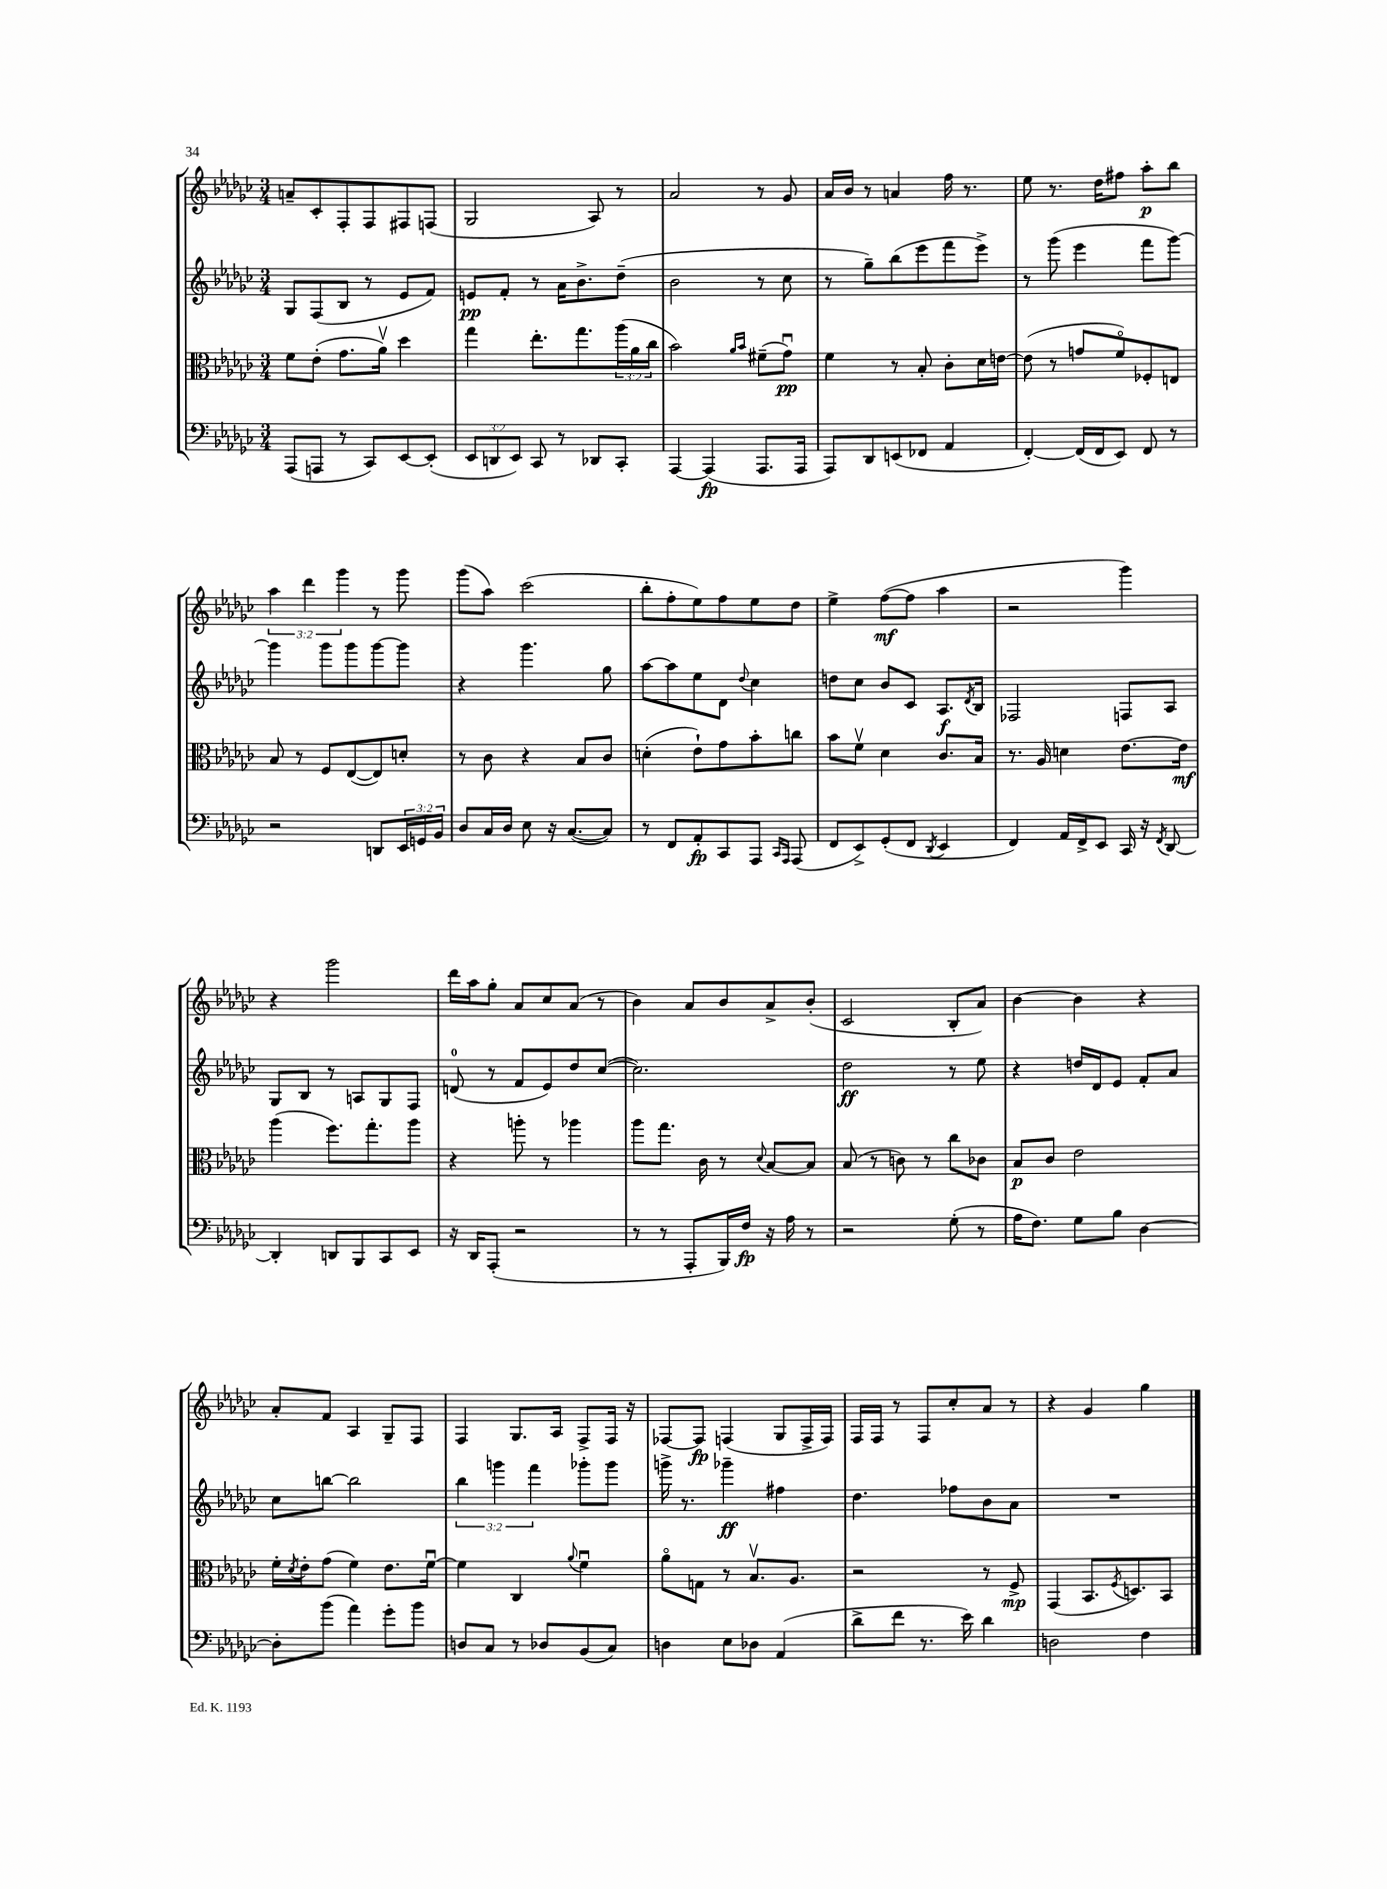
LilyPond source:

<<
\new StaffGroup <<
\new Staff = "s0" {
    \clef treble \key ges \major \numericTimeSignature \time 3/4 \override Staff.TupletNumber.text = #tuplet-number::calc-fraction-text
    a'8-- ces'8-. f8-. f8 fis8 f8( |
    ges2 aes8) r8 |
    aes'2 r8 ges'8 |
    aes'16 bes'16 r8 a'4 f''16 r8. |
    ees''8 r8. des''16 fis''8 aes''8-.\p bes''8 |
    \tuplet 3/2 { aes''4 des'''4 ges'''4 } r8 ges'''8 |
    ges'''8( aes''8) ces'''2( |
    bes''8-. f''8-. ees''8) f''8 ees''8 des''8 |
    ees''4-> f''8~\mf( f''8 aes''4 |
    r2 ges'''4) |
    r4 ges'''2 |
    des'''16 aes''16 ges''8-. aes'8 ces''8 aes'8( r8 |
    bes'4) aes'8 bes'8 aes'8-> bes'8-.( |
    ces'2 bes8-. aes'8) |
    bes'4~ bes'4 r4 |
    aes'8-. f'8 aes4 ges8-- f8 |
    f4 ges8. aes16 f8-> f16 r16 |
    fes8~ fes8\fp f4( ges8 f16-> f16) |
    f16 f16 r8 f8 ces''8-. aes'8 r8 |
    r4 ges'4 ges''4 \bar "|." |
}
\new Staff = "s1" {
    \clef treble \key ges \major \numericTimeSignature \time 3/4 \override Staff.TupletNumber.text = #tuplet-number::calc-fraction-text
    ges8 f8( bes8 r8 ees'8 f'8) |
    e'8\pp f'8-. r8 aes'16 bes'8.-> des''8--( |
    bes'2 r8 ces''8 |
    r8 ges''8--) bes''8( ees'''8 f'''8 ees'''8->) |
    r8 ges'''8( ees'''4 f'''8 ges'''8~) |
    ges'''4 ges'''8 ges'''8 ges'''8~ ges'''8 |
    r4 ges'''4. ges''8 |
    aes''8~ aes''8 ees''8 des'8 \appoggiatura { des''8 } ces''4 |
    d''8 ces''8 bes'8 ces'8 aes8.\f \acciaccatura { des'8 } bes16 |
    fes2 f8 aes8 |
    ges8 bes8 r8 a8 ges8 f8 |
    d'8-0( r8 f'8 ees'8) des''8 ces''8~( |
    ces''2.) |
    des''2\ff r8 ees''8 |
    r4 d''16 des'16 ees'8 f'8-. aes'8 |
    ces''8 b''8~ b''2 |
    \tuplet 3/2 { bes''4 g'''4 f'''4 } ges'''8-. ges'''8 |
    g'''16-> r8. ges'''4--\ff fis''4 |
    des''4. fes''8 bes'8 aes'8 |
    R2. \bar "|." |
}
\new Staff = "s2" {
    \clef alto \key ges \major \numericTimeSignature \time 3/4 \override Staff.TupletNumber.text = #tuplet-number::calc-fraction-text
    f'8 ees'8-.( ges'8. aes'16\upbow) des''4 |
    ges''4 ees''8.-. ges''8. \tuplet 3/2 { aes''16( aes'16 ces''16 } |
    bes'2) \grace { aes'16 bes'16 } fis'8--( ges'8\downbow\pp) |
    f'4 r8 bes8-. ces'8-. des'16 e'16~ |
    e'8( r8 g'8 f'8\flageolet) fes8-. e8 |
    bes8 r8 f8 ees8~( ees8) d'8-. |
    r8 ces'8 r4 bes8 ces'8 |
    d'4-.( ees'8-!) ges'8 bes'8-. c''8 |
    bes'8 f'8\upbow des'4 ces'8. bes16 |
    r8. aes16 d'4 ees'8.~ ees'16\mf |
    aes''4( f''8.) ges''8.-. aes''8 |
    r4 a''8-. r8 aes''4 |
    aes''8 ges''8. ces'16 r8 \appoggiatura { des'8 } bes8~ bes8 |
    bes8( r8 c'8) r8 ces''8 ces'8 |
    bes8\p ces'8 ees'2 |
    f'16-. \acciaccatura { des'8 } ees'16-. ges'8( f'4) ees'8. f'16~\downbow |
    f'4 ces4 \appoggiatura { aes'8 } f'4\downbow |
    aes'8\flageolet g8 r8 bes8.\upbow aes8. |
    r2 r8 f8->\mp |
    ges,4( bes,8. \acciaccatura { f8 } d8.) bes,8 \bar "|." |
}
\new Staff = "s3" {
    \clef bass \key ges \major \numericTimeSignature \time 3/4 \override Staff.TupletNumber.text = #tuplet-number::calc-fraction-text
    aes,,8( a,,8 r8 ces,8) ees,8~ ees,8-.( |
    \tuplet 3/2 { ees,8 d,8 ees,8) } ces,8 r8 des,8 ces,8-. |
    aes,,4~ aes,,4\fp( aes,,8. aes,,16 |
    aes,,8) des,8 e,8( fes,8 aes,4 |
    f,4~-.) f,16( f,16 ees,8) f,8 r8 |
    r2 d,8 \tuplet 3/2 { ees,16 g,16 bes,16 } |
    des8 ces16 des16 ees8 r16 ces8.~( ces8) |
    r8 f,8 aes,8-.\fp ces,8 aes,,8 \grace { ces,16 aes,,16 } aes,,8( |
    f,8 ees,8->) ges,8-.( f,8 \acciaccatura { des,8 } ees,4 |
    f,4) aes,16 f,16-> ees,8 ces,16 r16 \acciaccatura { f,8 } des,8~ |
    des,4-. d,8 bes,,8 ces,8 ees,8 |
    r16 des,16 aes,,8-.( r2 |
    r8 r8 aes,,8-. bes,,16) f16\fp r16 aes16 r8 |
    r2 ges8-.( r8 |
    aes16 f8.) ges8 bes8 des4~ |
    des8-. bes'8( aes'4) ges'8-. bes'8 |
    d8 ces8 r8 des8 bes,8( ces8) |
    d4 ees8 des8 aes,4( |
    des'8-> f'8 r8. ees'16) des'4 |
    d2 f4 \bar "|." |
}
>>
>>
\layout { \context { \Score \remove "Bar_number_engraver" } }
